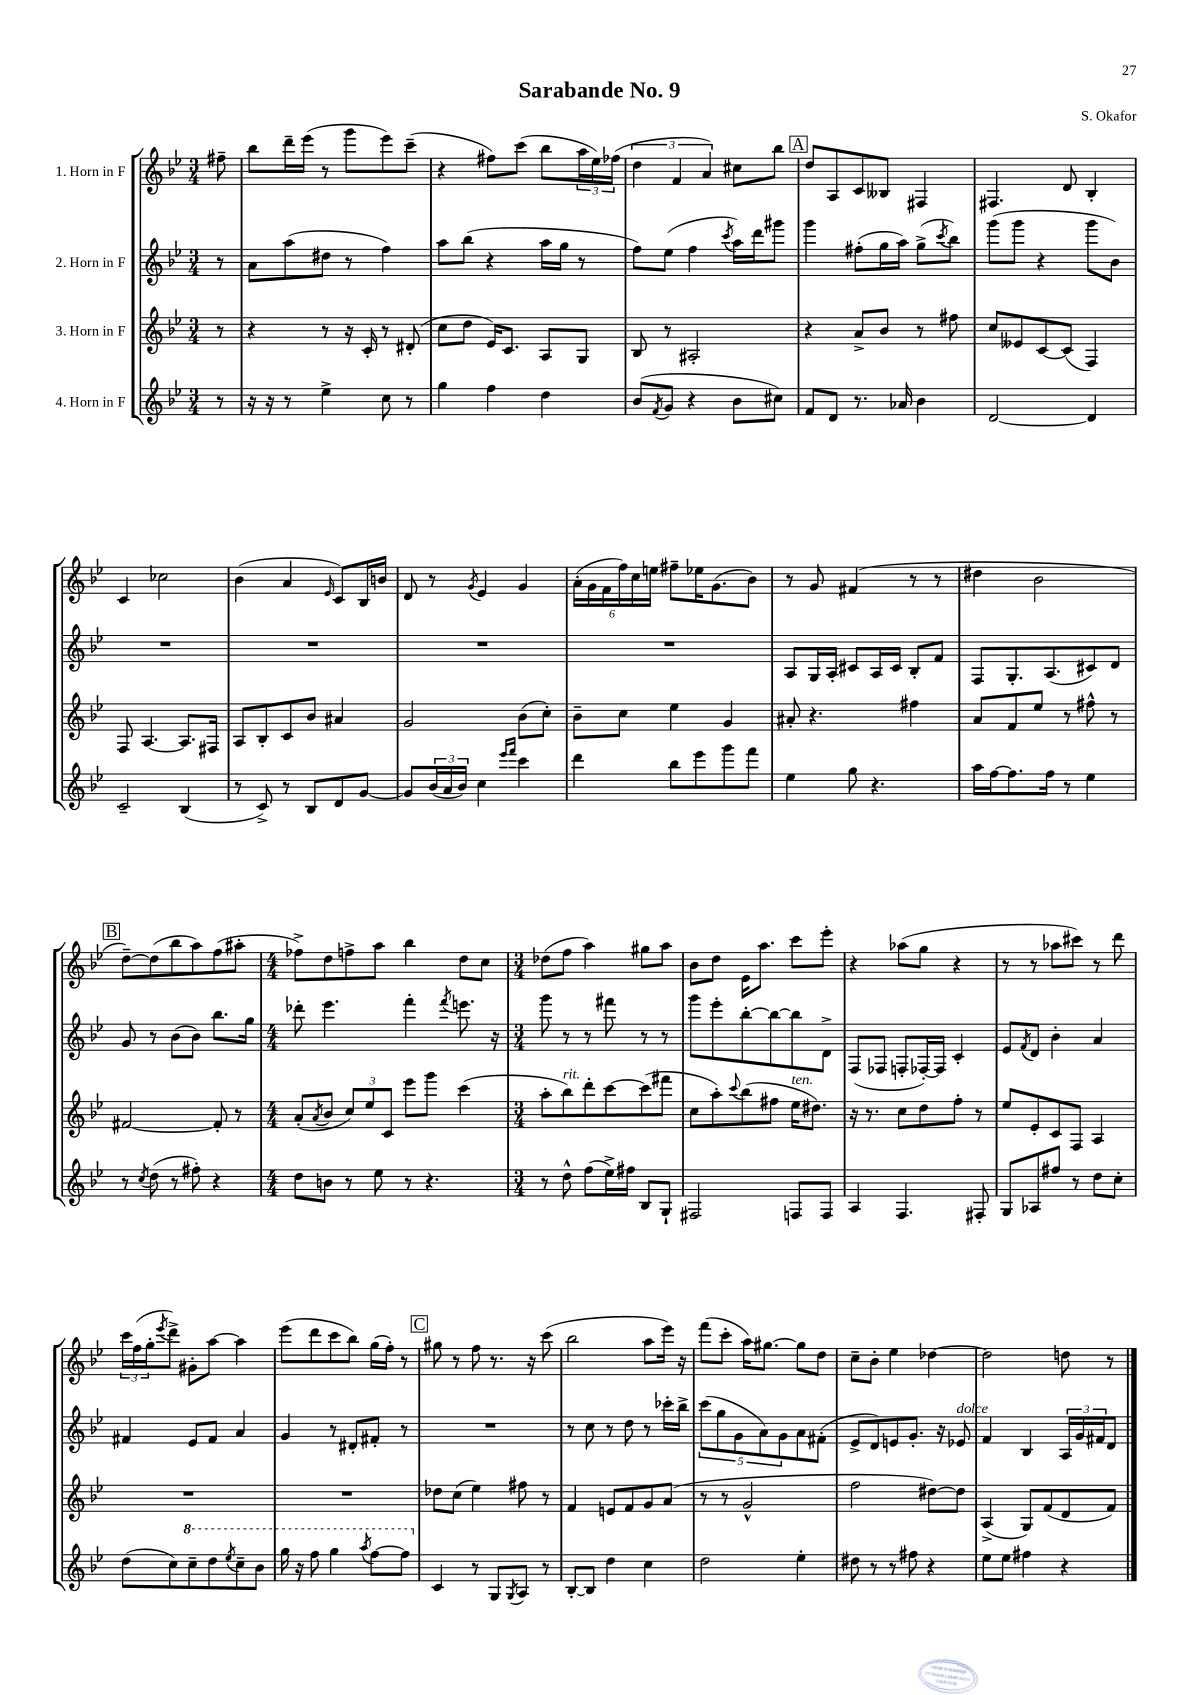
\header { title = "Sarabande No. 9" composer = "S. Okafor" }
<<
\new StaffGroup <<
\new Staff = "s0" \with { instrumentName = "1. Horn in F" } {
    \clef treble \key bes \major \numericTimeSignature \time 3/4 \partial 8
    fis''8-- |
    bes''8 d'''16-- ees'''16( r8 g'''8 ees'''8) c'''8--( |
    r4 fis''8) c'''8( bes''8 \tuplet 3/2 { a''16 ees''16) fes''16( } |
    \tuplet 3/2 { d''4 f'4 a'4) } cis''8 bes''8 |
    \mark \markup { \box "A" } d''8 a8 c'8 beses8 fis4 |
    fis4. d'8 bes4-. |
    c'4 ces''2 |
    bes'4( a'4 \grace { ees'16 } c'8) bes16 b'16 |
    d'8 r8 \acciaccatura { g'8 } ees'4 g'4 |
    \tuplet 6/4 { a'16-.( g'16 f'16 f''16) c''16 e''16 } fis''8-- ees''16 g'8.( bes'8) |
    r8 g'8 fis'4( r8 r8 |
    dis''4 bes'2 |
    \mark \markup { \box "B" } d''8~--) d''8( bes''8 a''8) f''8( ais''8-. |
    \numericTimeSignature \time 4/4 fes''8->) d''8 f''8-> a''8 bes''4 d''8 c''8 |
    \numericTimeSignature \time 3/4 des''8( f''8 a''4) gis''8 a''8 |
    bes'8 d''8 ees'16 a''8. c'''8 ees'''8-. |
    r4 aes''8( g''8 r4 |
    r8 r8 aes''8 cis'''8) r8 d'''8 |
    \tuplet 3/2 { c'''16 f''16( g''16-. } \acciaccatura { ees'''8 } d'''8->) gis'8-. a''8~ a''4 |
    ees'''8( d'''8 c'''8 bes''8) g''16( f''16-.) r8 |
    \mark \markup { \box "C" } gis''8 r8 f''8 r8. r16 c'''8( |
    bes''2 a''8 ees'''16) r16 |
    f'''8( c'''8-. a''16) gis''8.~ gis''8 d''8 |
    c''8-- bes'8-. ees''4 des''4~ |
    des''2 d''8 r8 \bar "|." |
}
\new Staff = "s1" \with { instrumentName = "2. Horn in F" } {
    \clef treble \key bes \major \numericTimeSignature \time 3/4 \partial 8
    r8 |
    a'8 a''8( dis''8 r8 f''4) |
    a''8 bes''8( r4 a''16 g''16 r8 |
    f''8) ees''8( f''4 \acciaccatura { c'''8 } a''16) d'''16 gis'''8 |
    \mark \markup { \box "A" } g'''4 fis''8-.( g''16 a''16) g''8->( \acciaccatura { c'''8 } bes''8) |
    g'''8( g'''8 r4 g'''8 bes'8) |
    R2. |
    R2. |
    R2. |
    R2. |
    a8 g16 a16-. cis'8 a16 cis'16 bes8-. f'8 |
    f8 g8.-. a8.( cis'8) d'8 |
    \mark \markup { \box "B" } g'8 r8 bes'8( bes'8) bes''8. g''16 |
    \numericTimeSignature \time 4/4 des'''8-. ees'''4. f'''4-. \acciaccatura { f'''8 } e'''8. r16 |
    \numericTimeSignature \time 3/4 g'''8 r8 r8 fis'''8 r8 r8 |
    g'''8 ees'''8-. bes''8~-. bes''8~ bes''8 d'8-> |
    f8( fes8 f8-. fes16~-.) fes16 c'4-. |
    ees'8 \acciaccatura { f'8 } d'8 bes'4-. a'4 |
    fis'4 ees'8 fis'8 a'4 |
    g'4 r8 dis'8-. fis'8-. r8 |
    \mark \markup { \box "C" } R2. |
    r8 c''8 r8 d''8 r8 ces'''16-. bes''16-> |
    \tuplet 5/4 { c'''8( g''8 g'8 a'8) g'8 } a'8 fis'8-.( |
    ees'8-> d'8) e'8 g'8.-. r16 ees'8^\markup { \italic "dolce" } |
    f'4 bes4 \tuplet 3/2 { a16 g'16 fis'16 } d'8 \bar "|." |
}
\new Staff = "s2" \with { instrumentName = "3. Horn in F" } {
    \clef treble \key bes \major \numericTimeSignature \time 3/4 \partial 8
    r8 |
    r4 r8 r16 c'16-. r8 dis'8-.( |
    c''8 d''8 ees'16) c'8. a8 g8 |
    bes8 r8 ais2-. |
    \mark \markup { \box "A" } r4 a'8-> bes'8 r8 fis''8 |
    c''8 eeses'8 c'8~ c'8( f4) |
    f8 a4.~ a8. fis16 |
    a8 bes8-. c'8 bes'8 ais'4 |
    g'2 bes'8( c''8-.) |
    bes'8-- c''8 ees''4 g'4 |
    ais'8-. r4. fis''4 |
    a'8 f'8 ees''8 r8 fis''8-^ r8 |
    \mark \markup { \box "B" } fis'2~ fis'8-. r8 |
    \numericTimeSignature \time 4/4 a'8-.( \acciaccatura { a'8 } bes'8 \tuplet 3/2 { c''8) ees''8 c'8 } ees'''8 g'''8 c'''4( |
    \numericTimeSignature \time 3/4 a''8-. bes''8^\markup { \italic "rit." }) d'''8-. c'''8~ c'''8( fis'''8 |
    c''8 a''8-.) \appoggiatura { c'''8 } bes''8( fis''8 ees''16^\markup { \italic "ten." } dis''8.) |
    r16 r8. c''8 d''8 f''8-. r8 |
    ees''8 ees'8-. c'8 f8 a4 |
    R2. |
    R2. |
    \mark \markup { \box "C" } des''8 c''8( ees''4) fis''8 r8 |
    f'4 e'8 f'8 g'8 a'8( |
    r8 r8 g'2-^ |
    f''2 dis''8~) dis''8 |
    a4->( g8) f'8( d'8 f'8) \bar "|." |
}
\new Staff = "s3" \with { instrumentName = "4. Horn in F" } {
    \clef treble \key bes \major \numericTimeSignature \time 3/4 \partial 8
    r8 |
    r16 r16 r8 ees''4-> c''8 r8 |
    g''4 f''4 d''4 |
    bes'8( \acciaccatura { f'8 } g'8 r4 bes'8 cis''8) |
    \mark \markup { \box "A" } f'8 d'8 r8. aes'16 bes'4 |
    d'2~ d'4 |
    c'2-- bes4( |
    r8 c'8->) r8 bes8 d'8 g'8~ |
    g'8 \tuplet 3/2 { bes'16( a'16 bes'16) } c''4 \grace { ees'''16 f'''16 } c'''4 |
    d'''4 bes''8 ees'''8 g'''8 f'''8 |
    ees''4 g''8 r4. |
    a''16 f''16~ f''8. f''16 r8 ees''4 |
    \mark \markup { \box "B" } r8 \acciaccatura { c''8 } d''8( r8 fis''8-.) r4 |
    \numericTimeSignature \time 4/4 d''8 b'8 r8 ees''8 r8 r4. |
    \numericTimeSignature \time 3/4 r8 d''8-^ f''8( ees''16->) fis''16 bes8 g8-! |
    fis2 f8 f8 |
    a4 f4. fis8-. |
    g8 aes8 fis''8 r8 d''8 c''8-. |
    d''8( c''8) \ottava #1 c'''8-- d'''8 \acciaccatura { ees'''8 } c'''8-- bes''8 |
    g'''16 r16 f'''8 g'''4 \acciaccatura { a'''8 } f'''8~ f'''8 \ottava #0 |
    \mark \markup { \box "C" } c'4 r8 g8 \acciaccatura { g8 } a8 r8 |
    bes8~-. bes8 d''4 c''4 |
    d''2 ees''4-. |
    dis''8 r8 r8 fis''8 r4 |
    ees''8 ees''8 fis''4 r4 \bar "|." |
}
>>
>>
\layout { \context { \Score \remove "Bar_number_engraver" } }
